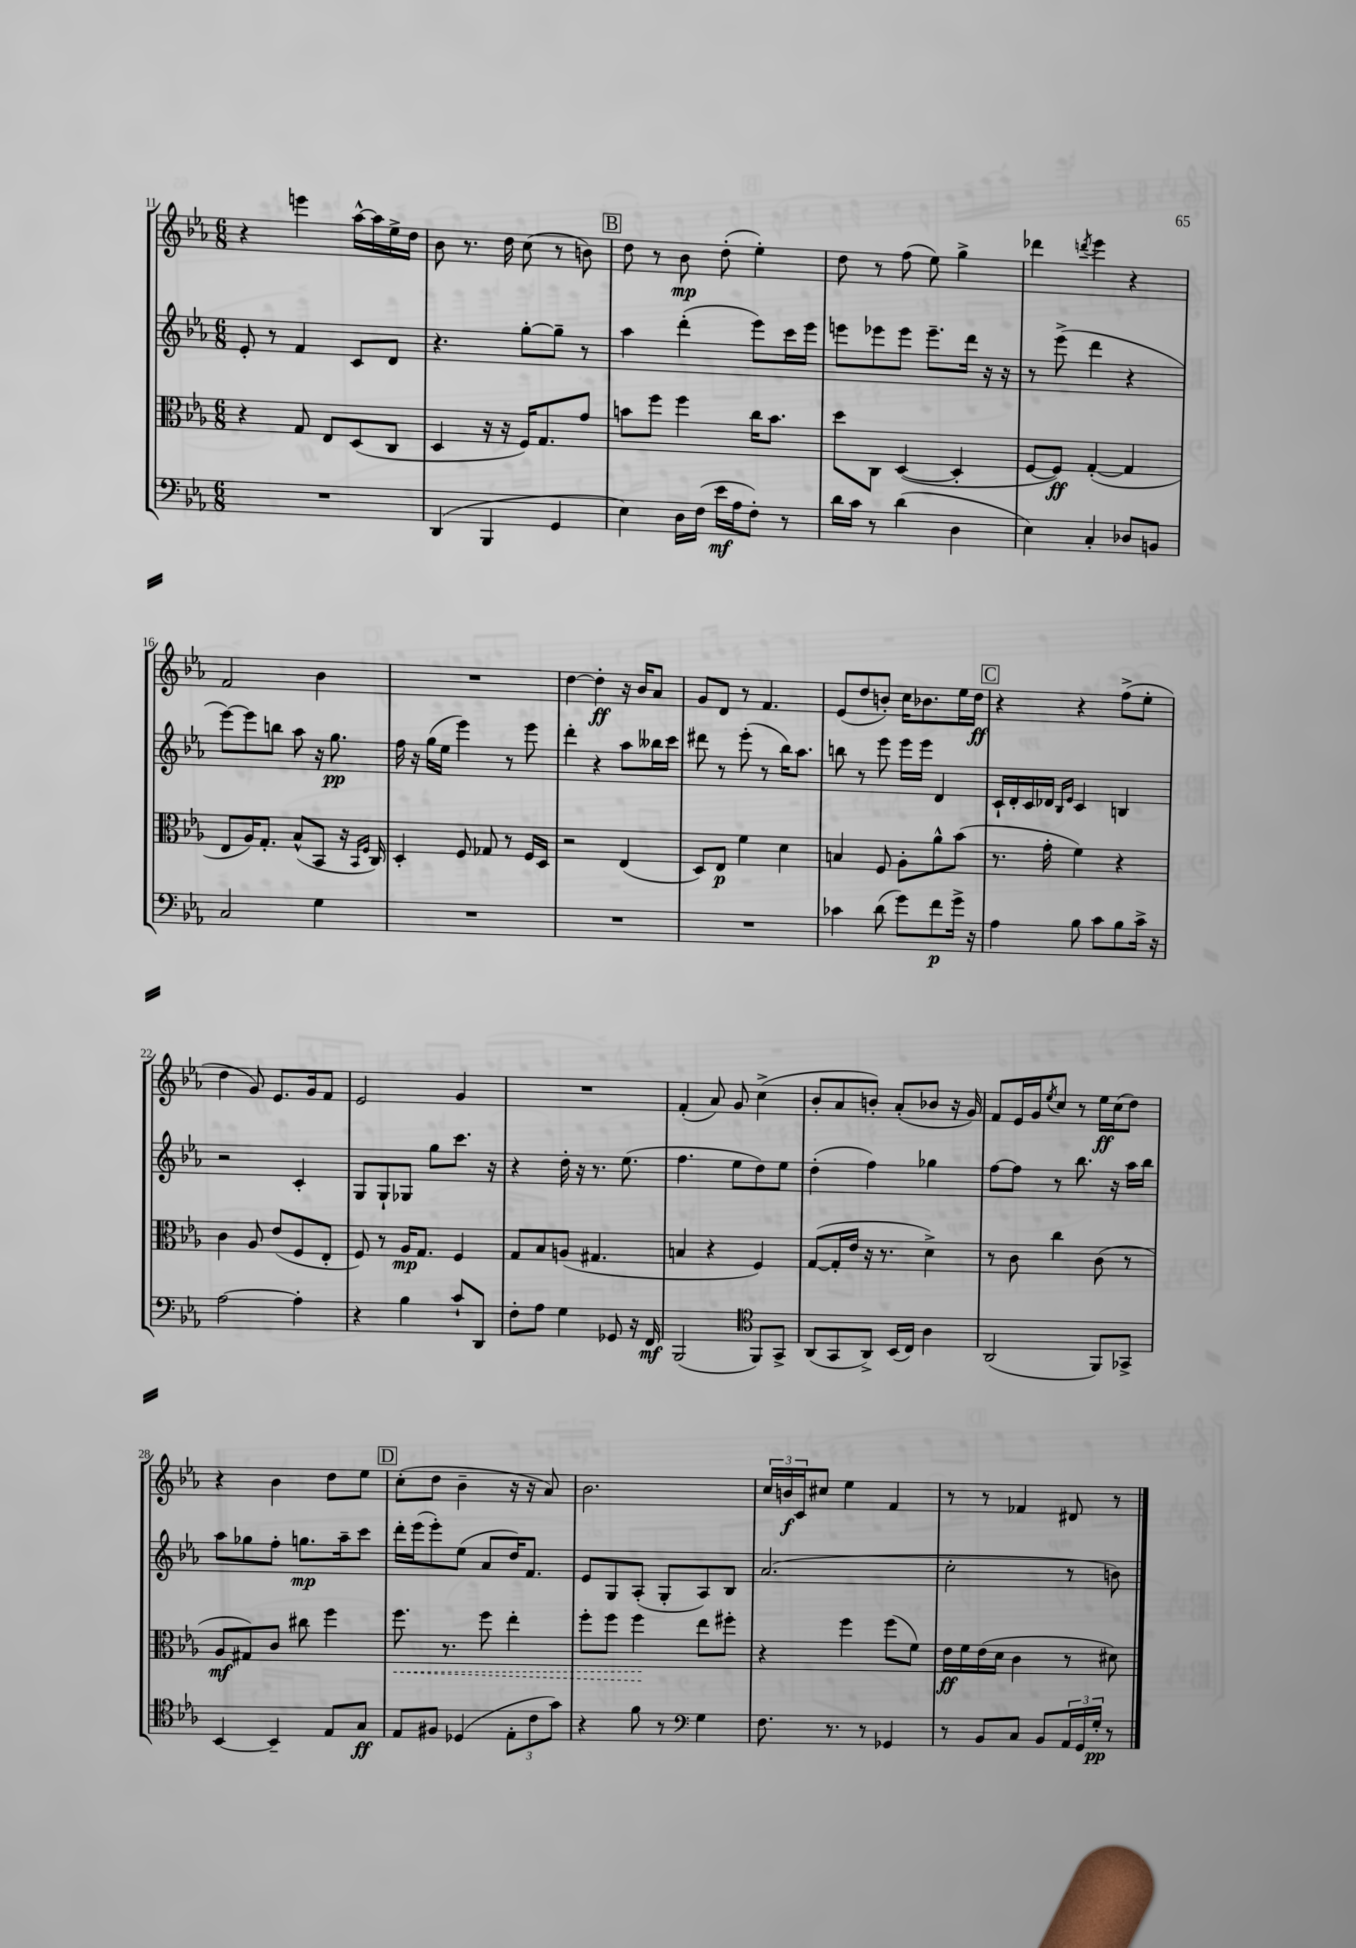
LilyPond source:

<<
\new StaffGroup <<
\new Staff = "s0" {
    \clef treble \key ees \major \numericTimeSignature \time 6/8
    r4 e'''4 aes''16~-^ aes''16 ees''16-> d''16 |
    bes'8 r8. d''16 c''8( r8 b'8) |
    \mark \markup { \box "B" } d''8 r8 bes'8\mp d''8-.( ees''4-.) |
    d''8 r8 f''8( ees''8) g''4-> |
    des'''4 \acciaccatura { d'''8 } ees'''4 r4 |
    f'2 bes'4 |
    R2. |
    d''4~ d''4-.\ff r16 bes'16 aes'8 |
    g'8 d'8 r8 f'4. |
    ees'8( d''8 b'8-.) c''16 bes'8. ees''16 d''16\ff |
    \mark \markup { \box "C" } r4 r4 f''8->( ees''8-. |
    d''4 g'8) ees'8. g'16 f'8 |
    ees'2 g'4 |
    R2. |
    f'4-.( aes'8) g'8 c''4->( |
    bes'8-. aes'8 b'8-.) aes'8-.( bes'8 r16 g'16) |
    f'8 ees'16 g'16 \acciaccatura { ees''8 } c''8 r8 ees''16\ff c''16( d''8) |
    r4 bes'4 d''8 ees''8 |
    \mark \markup { \box "D" } c''8-.( d''8 bes'4-- r16 r16 aes'8) |
    bes'2. |
    \tuplet 3/2 { c''16 b'16\f c'16 } cis''8 ees''4 f'4 |
    r8 r8 fes'4 dis'8 r8 \bar "|." |
}
\new Staff = "s1" {
    \clef treble \key ees \major \numericTimeSignature \time 6/8
    ees'8-. r8 f'4 c'8 d'8 |
    r4. g''8~-. g''8-- r8 |
    \mark \markup { \box "B" } aes''4 d'''4-.( ees'''8) c'''16 ees'''16 |
    e'''8 ees'''8 ees'''8 ees'''8.-- d'''16 r16 r16 |
    r8 ees'''8->( d'''4 r4 |
    ees'''8~) ees'''8 b''8 aes''8 r16 g''8.\pp |
    f''16 r16 g''16( ees''16 ees'''4) r8 ees'''8 |
    d'''4-. r4 aes''8 beses''16 c'''16 |
    dis'''8 r8 ees'''8-.( r8 bes''16) aes''8. |
    b''8 r8 ees'''8 ees'''16 ees'''16 d'4 |
    \mark \markup { \box "C" } c'16-! d'16-. c'16 des'16 \grace { bes16 ees'16 } c'4 b4 |
    r2 c'4-. |
    g8 g8-! ges8 g''8 c'''8. r16 |
    r4 d''16-. r16 r8. ees''8.( |
    f''4. ees''8 d''8) ees''8 |
    d''4-.( f''4) ges''4 |
    f''8~ f''8 r8 bes''8. r16 aes''16 bes''16 |
    aes''8 ges''8 f''8-. g''8.\mp aes''16-- c'''8 |
    \mark \markup { \box "D" } d'''16-. ees'''16( ees'''8-.) ees''8( aes'8 d''16) f'8. |
    ees'8 g8 aes8-.( g8-. aes8) bes8 |
    aes'2.( |
    c''2-. r8 b'8) \bar "|." |
}
\new Staff = "s2" {
    \clef alto \key ees \major \numericTimeSignature \time 6/8
    r4 g8 ees8 d8( c8 |
    d4 r16 r16 f16) g8. g'8 |
    \mark \markup { \box "B" } b'8 f''8 f''4 c''16 b'8. |
    d''8 c8 d4~( d4-. |
    f8~ f8\ff) g4~-.( g4 |
    ees8 aes16) g8.-. bes8-^( bes,8 r16 \grace { bes,16 f16 } c16) |
    d4-. f8 ges8 r8 f16 d16 |
    r2 ees4( |
    d8) ees8\p f'4 d'4 |
    b4 f8 aes8-. aes'8-^ bes'8( |
    \mark \markup { \box "C" } r8. g'16-. f'4) r4 |
    c'4 aes8 ees'8( f8 ees8-. |
    f8) r8 aes16\mp g8. f4 |
    g8 bes8 a8( gis4. |
    b4 r4 f4) |
    g8~( g16-. ees'16 r16 r8. d'4->) |
    r8 c'8 c''4 c'8( r8 |
    aes8\mf gis8) c'8 cis''8 f''4 |
    \mark \markup { \box "D" } \once \override Hairpin.style = #'dashed-line f''8.\< r8. f''8 ees''4-. |
    f''8-. f''8 f''4\! ees''8 fis''8-. |
    r4 f''4 f''8( f'8) |
    ees'16\ff f'16 ees'16( d'16 c'4 r8 dis'8) \bar "|." |
}
\new Staff = "s3" {
    \clef bass \key ees \major \numericTimeSignature \time 6/8
    R2. |
    d,4( bes,,4 g,4 |
    \mark \markup { \box "B" } ees4) d16 f16( ees'16\mf aes16 f8-.) r8 |
    d'16 c'16 r8 d'4( d4 |
    ees4) c4-. des8 b,8 |
    c2 g4 |
    R2. |
    R2. |
    R2. |
    ces'4 d'8( g'8) f'8\p g'16-> r16 |
    \mark \markup { \box "C" } aes4 bes8 c'8 bes8 c'16-> r16 |
    aes2~ aes4-. |
    r4 bes4 c'8-! d,8 |
    f8-. aes8 g4 ges,8 r16 f,16\mf |
    bes,,2( \clef tenor f,8) g,8-> |
    aes,8( g,8 aes,8->) bes,16( c16) aes4 |
    aes,2( f,8) ges,8-> |
    bes,4~ bes,4-- ees8 g8\ff |
    \mark \markup { \box "D" } ees8 fis8 des4( \tuplet 3/2 { ees8-. c'8 g'8) } |
    r4 f'8 r8 \clef bass g4 |
    f8. r8. r8 ges,4 |
    r8 bes,8 c8 bes,8 \tuplet 3/2 { aes,16 g,16 g16-.\pp } r8 \bar "|." |
}
>>
>>
\layout { \context { \Score currentBarNumber = #11 } }
